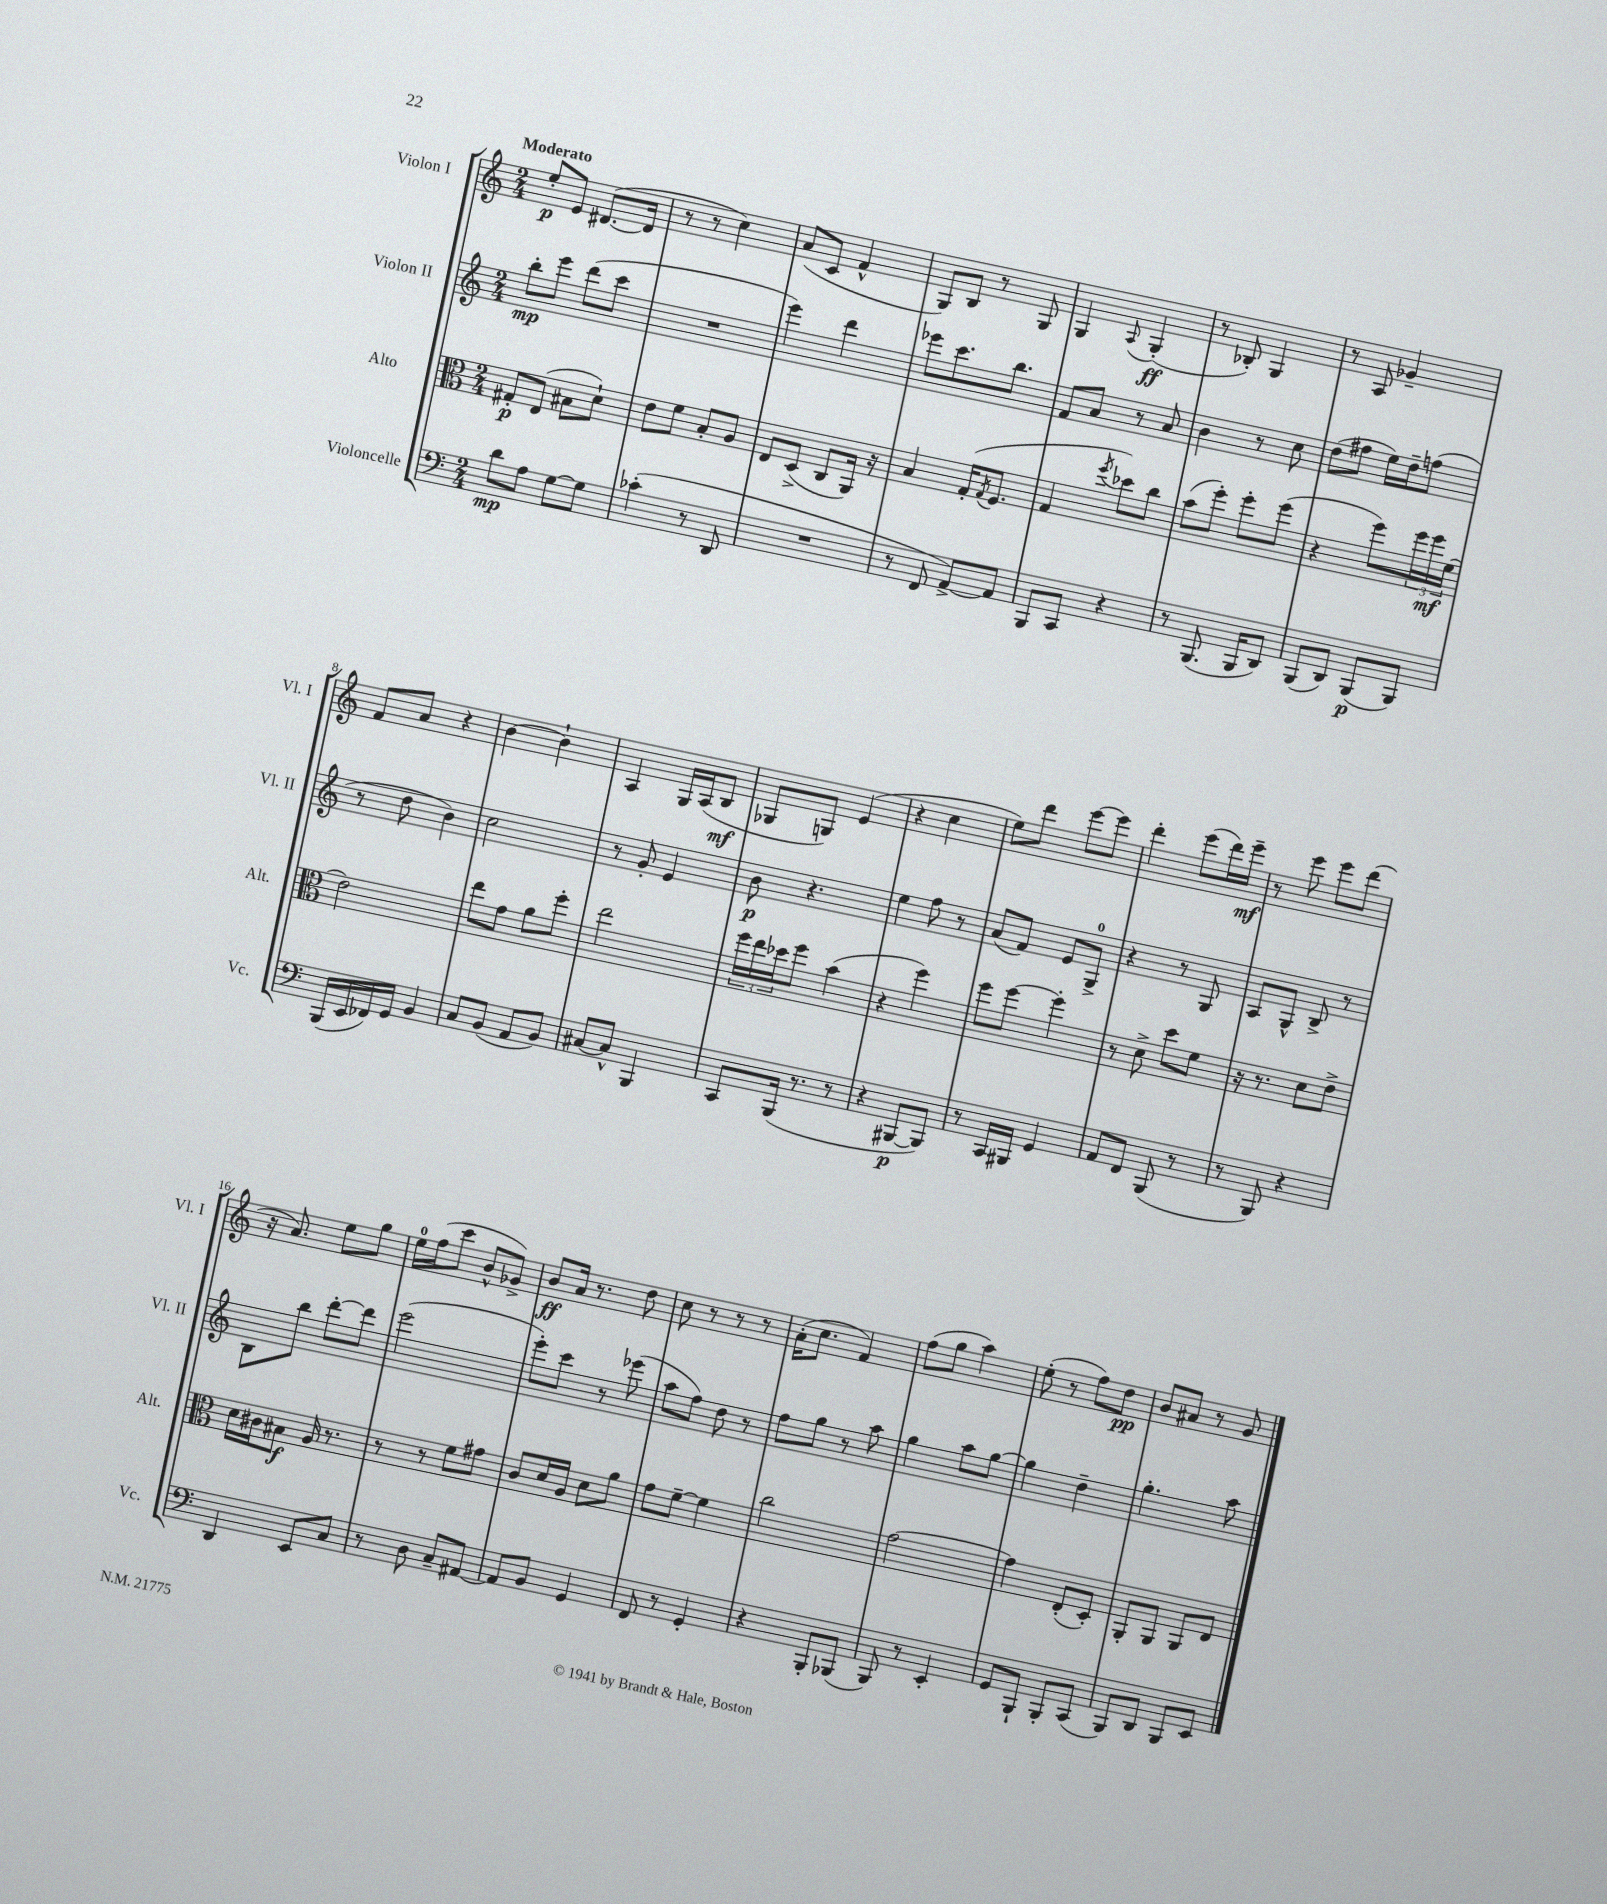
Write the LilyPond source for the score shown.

<<
\new StaffGroup <<
\new Staff = "s0" \with { instrumentName = "Violon I" shortInstrumentName = "Vl. I" } {
    \clef treble \key c \major \numericTimeSignature \time 2/4 \tempo "Moderato"
    e''8-.\p e'8 dis'8.~( dis'16 |
    r8 r8 c''4) |
    a'8( c'8 f'4-^ |
    g8) b8 r8 g8 |
    g4 \appoggiatura { a8 } g4-.\ff( |
    r8 bes8-.) g4 |
    r8 a8 ges'4-- |
    f'8 a'8 r4 |
    b'4~ b'4-! |
    a4 g16 a16( b8\mf |
    ges8 g8) e'4( |
    r4 c''4 |
    e''8) d'''8 e'''8~ e'''8 |
    d'''4-. e'''8( d'''16) e'''16--\mf |
    r8 e'''8 e'''8 d'''8( |
    r16 a'8.) e''8 g''8 |
    e''16-0 f''16( c'''8 b'8-^ ges'8->) |
    b'8\ff a'16 r8. d''8 |
    c''8 r8 r8 r8 |
    a'16-.( c''8. f'4) |
    f''8( g''8 a''4) |
    e''8-.( r8 f''8) d''8\pp |
    b'8 ais'8 r8 g'8 \bar "|." |
}
\new Staff = "s1" \with { instrumentName = "Violon II" shortInstrumentName = "Vl. II" } {
    \clef treble \key c \major \numericTimeSignature \time 2/4
    b''8-.\mp e'''8 d'''8( c'''8 |
    R2 |
    e'''4) d'''4 |
    ees'''8 c'''8. b''8. |
    f'8 a'8 r8 a'8 |
    b'4 r8 c''8 |
    d''8( fis''8 e''16) d''16-- f''8( |
    r8 d''8 b'4) |
    c''2 |
    r8 g'8-. e'4 |
    b'8\p r4. |
    e''4 f''8 r8 |
    a'8( f'8) e'8 g8-0-> |
    r4 r8 g8 |
    a8 g8-^ b8-> r8 |
    b8 b''8 d'''8~-. d'''8 |
    e'''2( |
    e'''8-.) c'''8 r8 ees'''8( |
    a''8 f''8) d''8 r8 |
    f''8 g''8 r8 a''8 |
    g''4 a''8 g''8~ |
    g''4 d''4-- |
    g''4.-. a''8 \bar "|." |
}
\new Staff = "s2" \with { instrumentName = "Alto" shortInstrumentName = "Alt." } {
    \clef alto \key c \major \numericTimeSignature \time 2/4
    gis8-.\p e8( bis8 d'8-!) |
    e'8 f'8 b8-. a8 |
    e8 d8->( c8 a,16) r16 |
    b4 g16-.( \acciaccatura { g8 } f8. |
    g4 \acciaccatura { f''8 } des''8) c''8 |
    b'8( f''8-.) f''8-. f''8( |
    r4 f''8) \tuplet 3/2 { f''16 f''16\mf f'16( } |
    e'2) |
    e''8 g'8 a'8 f''8-. |
    e''2 |
    \tuplet 3/2 { f''16 e''16 des''16 } f''8 b'4( |
    r4 f''4) |
    f''8 f''8~ f''4-. |
    r8 d'8-> d''8 f'8 |
    r16 r8. d'8 e'8-> |
    d'16 cis'16 bis8\f a16 r8. |
    r8 r8 f'8 gis'8 |
    c'8 d'16 a16 d'8 a'8 |
    g'8 f'8~-- f'4 |
    c''2 |
    g'2~ |
    g'4 e8-.( d8-.) |
    a,8-. a,8 a,8 e8 \bar "|." |
}
\new Staff = "s3" \with { instrumentName = "Violoncelle" shortInstrumentName = "Vc." } {
    \clef bass \key c \major \numericTimeSignature \time 2/4
    d'8\mp a8 g8~ g8 |
    ces'4-.( r8 d,8 |
    R2 |
    r8 f,8 a,8~->) a,8 |
    b,,8 c,8 r4 |
    r8 b,,8.( b,,16 d,8) |
    b,,8( d,8) b,,8\p( b,,8) |
    b,,16( e,16 fes,16) g,16 b,4 |
    c8 b,8( a,8 b,8) |
    cis8~ cis8-^ b,,4 |
    c,8 b,,16( r8. r8 |
    r4 bis,,8~\p bis,,8) |
    r8 c,16 bis,,16 g,4 |
    a,8 f,8 b,,8( r8 |
    r8 b,,8) r4 |
    d,4 e,8 c8 |
    r8 d8 c8-- ais,8~ |
    ais,8 b,8 g,4 |
    f,8 r8 g,4-. |
    r4 b,,8-. bes,,8( |
    b,,8) r8 e,4-. |
    g,8 b,,8-! b,,8-. c,8( |
    b,,8) d,8 b,,8 e,8 \bar "|." |
}
>>
>>
